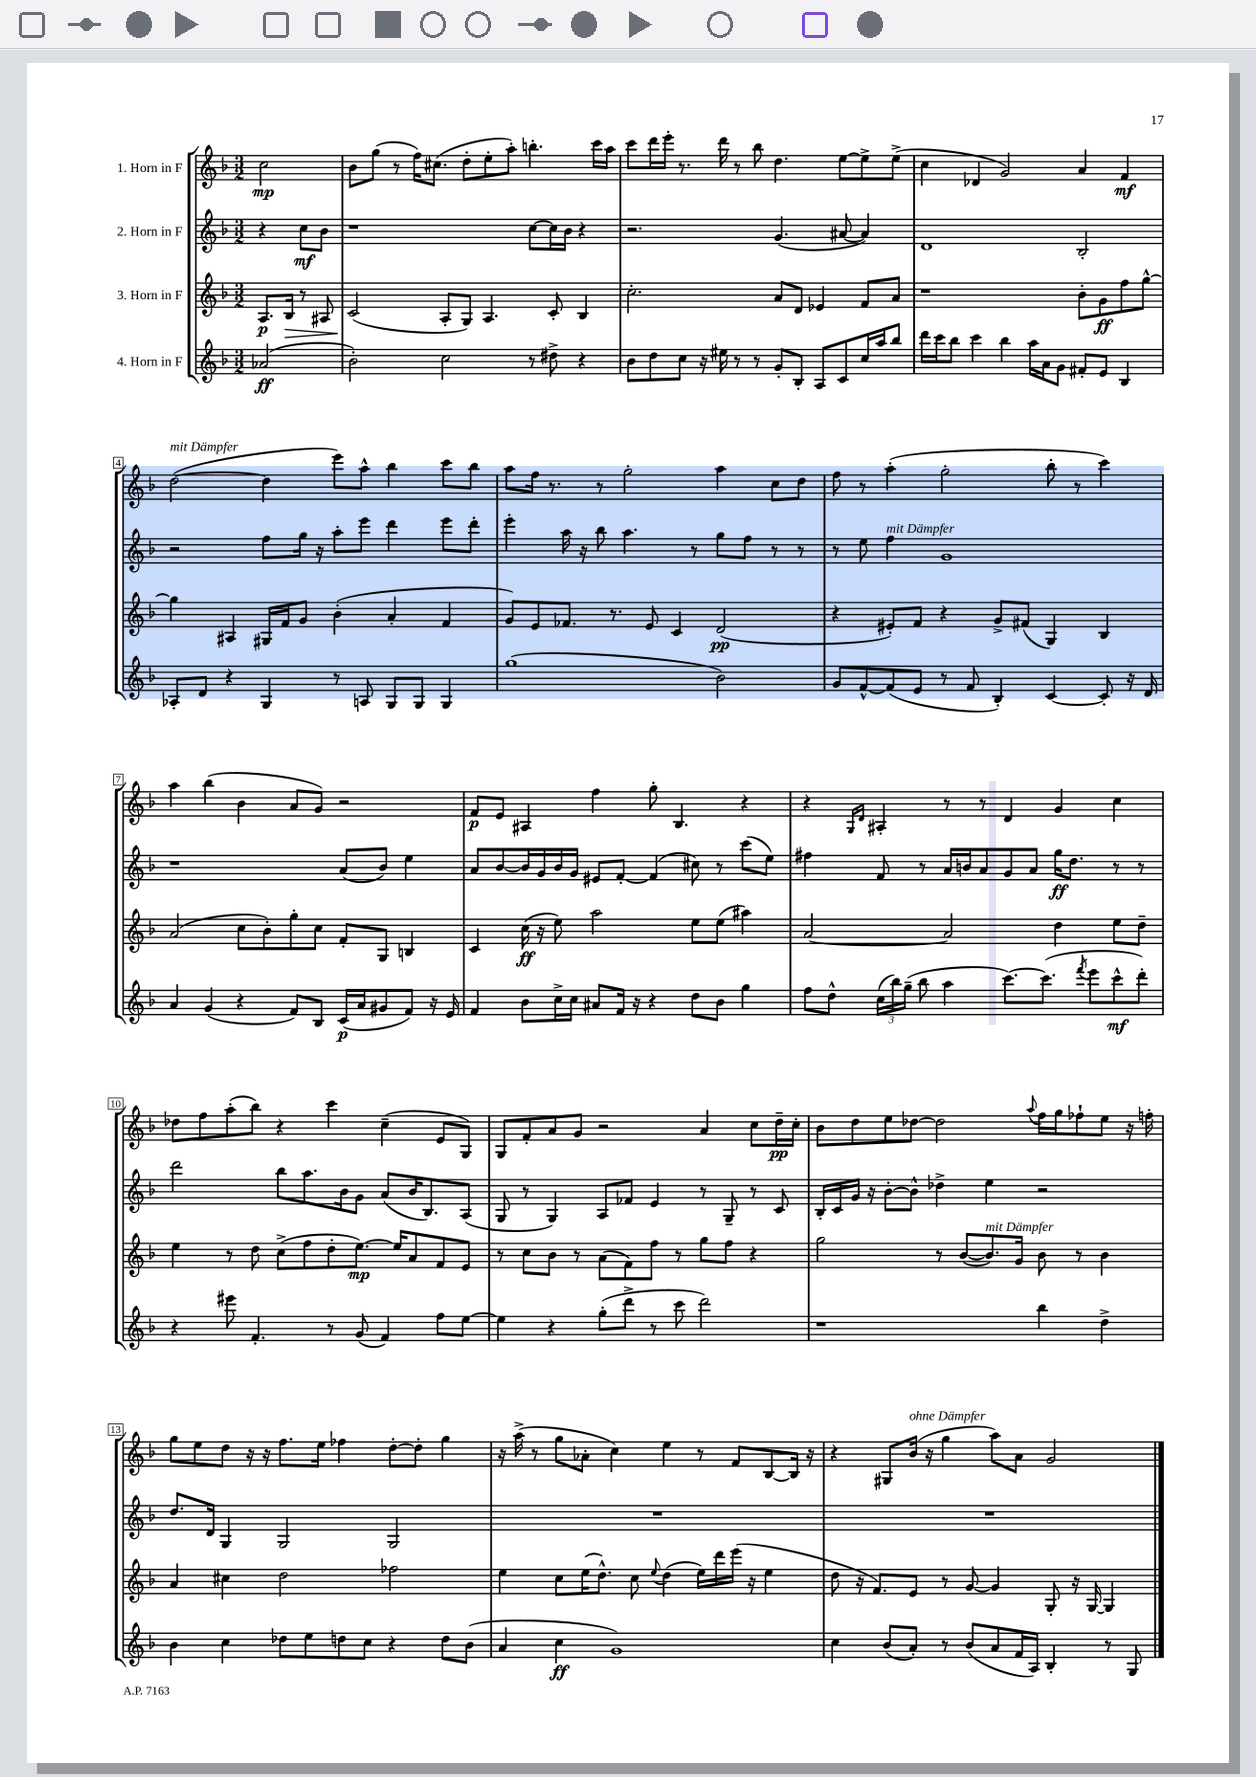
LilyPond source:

<<
\new StaffGroup <<
\new Staff = "s0" \with { instrumentName = "1. Horn in F" } {
    \clef treble \key f \major \numericTimeSignature \time 3/2 \partial 2
    \autoBeamOff c''2\mp |
    bes'8[ g''8]( r8 f''16[) cis''8.]( d''8[-. e''8-. a''8]-.) b''4.-. c'''16[ a''16] |
    c'''8[ d'''16 e'''16]-. r8. d'''16 r8 bes''8 d''4. e''8[~ e''8-> e''8]->( |
    c''4 des'4 g'2) a'4 f'4\mf |
    d''2~^\markup { \italic "mit Dämpfer" }( d''4 e'''8[) a''8]-^ bes''4 c'''8[ bes''8] |
    a''8[ f''16] r8. r8 g''2-. a''4 c''8[ d''8] |
    f''8 r8 a''4-.( g''2-. bes''8-. r8 c'''4) |
    a''4 bes''4( bes'4 a'8[ g'8]) r2 |
    f'8[\p e'8] ais4 f''4 g''8-. bes4. r4 |
    r4 \grace { g16[ d'16] } ais4-. r8 r8 d'4 g'4 c''4 |
    des''8[ f''8 a''8-.( bes''8]) r4 c'''4 c''4--( e'8[ g8]) |
    g8[ f'8-. a'8 g'8] r2 a'4 c''8[ d''16--\pp c''16]-. |
    bes'8[ d''8 e''8 des''8]~ des''2 \appoggiatura { a''8 } f''16[ g''16 fes''8-! e''8] r16 f''16-. |
    g''8[ e''8 d''8] r16 r16 f''8.[ e''16] fes''4 d''8[~-. d''8]-. g''4 |
    r16 a''16->( r8 g''8[ aes'8]-. c''4) e''4 r8 f'8[ bes8~ bes16] r16 |
    r4 gis8[ bes'16]^\markup { \italic "ohne Dämpfer" }( r16 g''4 a''8[) a'8] g'2 \bar "|." |
}
\new Staff = "s1" \with { instrumentName = "2. Horn in F" } {
    \clef treble \key f \major \numericTimeSignature \time 3/2 \partial 2
    \autoBeamOff r4 c''8[\mf bes'8] |
    r1 c''8[~ c''16 bes'16] r4 |
    r2. g'4.( ais'8~ ais'4) |
    d'1 bes2-. |
    r2 f''8[ g''16] r16 a''8[-. e'''8] d'''4 e'''8[ d'''8]-. |
    e'''4-. a''16 r16 bes''8 a''4. r8 g''8[ f''8] r8 r8 |
    r8 e''8 f''4^\markup { \italic "mit Dämpfer" } g'1 |
    r1 a'8[( bes'8]) e''4 |
    a'8[ bes'8~ bes'16 g'16 bes'16 g'16] eis'8[ f'8]~-. f'4( cis''8) r8 c'''8[( e''8]) |
    fis''4 f'8 r8 a'16[ b'16 a'8 g'8 a'8] g''16[\ff d''8.] r8 r8 |
    d'''2 bes''8[ a''8. bes'16 g'8] a'8[( bes'16 bes8.) a8]( |
    g8 r8 g4) a8[ fes'8] e'4 r8 g8-- r8 c'8 |
    bes16[-. c'16 g'16] r16 bes'8[~-. bes'8]-^ des''4-> e''4 r2 |
    d''8.[ d'16] g4 g2 g2 |
    R1. |
    R1. \bar "|." |
}
\new Staff = "s2" \with { instrumentName = "3. Horn in F" } {
    \clef treble \key f \major \numericTimeSignature \time 3/2 \partial 2
    \autoBeamOff a8.[\p bes16]\> r8 ais8 |
    c'2\!( a8[-. g8]) a4. c'8-. bes4 |
    c''2.-. a'8[ d'8] ees'4 f'8[ a'8] |
    r1 bes'8[-. g'8\ff f''8 g''8]~-^ |
    g''4 ais4 gis16[ f'16 g'8] bes'4-.( a'4-. f'4 |
    g'8[) e'8 fes'8.] r8. e'8 c'4 d'2\pp( |
    r4 eis'8[-.) f'8] r4 g'8[-> fis'8]( g4) bes4 |
    a'2( c''8[ bes'8-.) g''8-. c''8] f'8[-. g8] b4 |
    c'4 c''16\ff( r16 e''8) a''2 e''8[ e''8]( ais''4) |
    a'2~ a'2 d''4 e''8[ d''8]-- |
    e''4 r8 d''8 c''8[->( f''8 d''8-. e''8.]~\mp) e''16[ a'8 f'8 e'8] |
    r8 c''8[ bes'8] r8 a'8[( f'8) f''8] r8 g''8[ f''8] r4 |
    g''2 r8 bes'8[~( bes'8.^\markup { \italic "mit Dämpfer" }) g'16] bes'8 r8 bes'4 |
    a'4 cis''4 d''2 fes''2 |
    e''4 c''8[ e''16( d''8.]-^) c''8 \appoggiatura { e''8 } d''4( e''16[) d'''16 e'''16]( r16 e''4 |
    d''8 r16 f'8.[) e'8] r8 g'8~ g'4 g8-. r16 g16~ g4 \bar "|." |
}
\new Staff = "s3" \with { instrumentName = "4. Horn in F" } {
    \clef treble \key f \major \numericTimeSignature \time 3/2 \partial 2
    \autoBeamOff aes'2\ff( |
    bes'2-.) c''2 r8 dis''8-> r4 |
    bes'8[ d''8 c''8] r16 eis''16 r8 r8 g'8[-. bes8]-. a8[ c'8 c''16 a''16 bes''8] |
    d'''16[ c'''16 bes''8] c'''4 bes''4 a''16[ a'16 g'8] fis'8[-. e'8] bes4 |
    aes8[-. d'8] r4 g4 r8 a8 g8[ g8] g4 |
    g''1( bes'2) |
    g'8[ f'8~-^ f'8( e'8] r8 f'8 bes4-.) c'4~ c'8-. r16 d'16 |
    a'4 g'4( r4 f'8[) bes8] c'16[\p( a'16 gis'8 f'8]) r16 e'16 |
    f'4 bes'8[ c''16-> c''16] ais'8[ f'16] r16 r4 d''8[ bes'8] g''4 |
    f''8[ d''8]-^ \tuplet 3/2 { c''16[( bes''16) g''16]--( } bes''8 a''4 c'''8.[~) c'''8.]( \acciaccatura { f'''8 } e'''8[ c'''8-^\mf d'''8]-.) |
    r4 eis'''8 f'4.-. r8 g'8( f'4) f''8[ e''8]~ |
    e''4 r4 g''8[-.( d'''8]-> r8 c'''8 d'''2) |
    r1 bes''4 d''4-> |
    bes'4 c''4 des''8[ e''8 d''8 c''8] r4 d''8[ bes'8]( |
    a'4 c''4\ff g'1) |
    c''4 bes'8[( a'8]-.) r8 bes'8[( a'8 f'16 a16]) bes4-. r8 g8 \bar "|." |
}
>>
>>
\layout { \context { \Score \override BarNumber.stencil = #(make-stencil-boxer 0.1 0.3 ly:text-interface::print) } }
